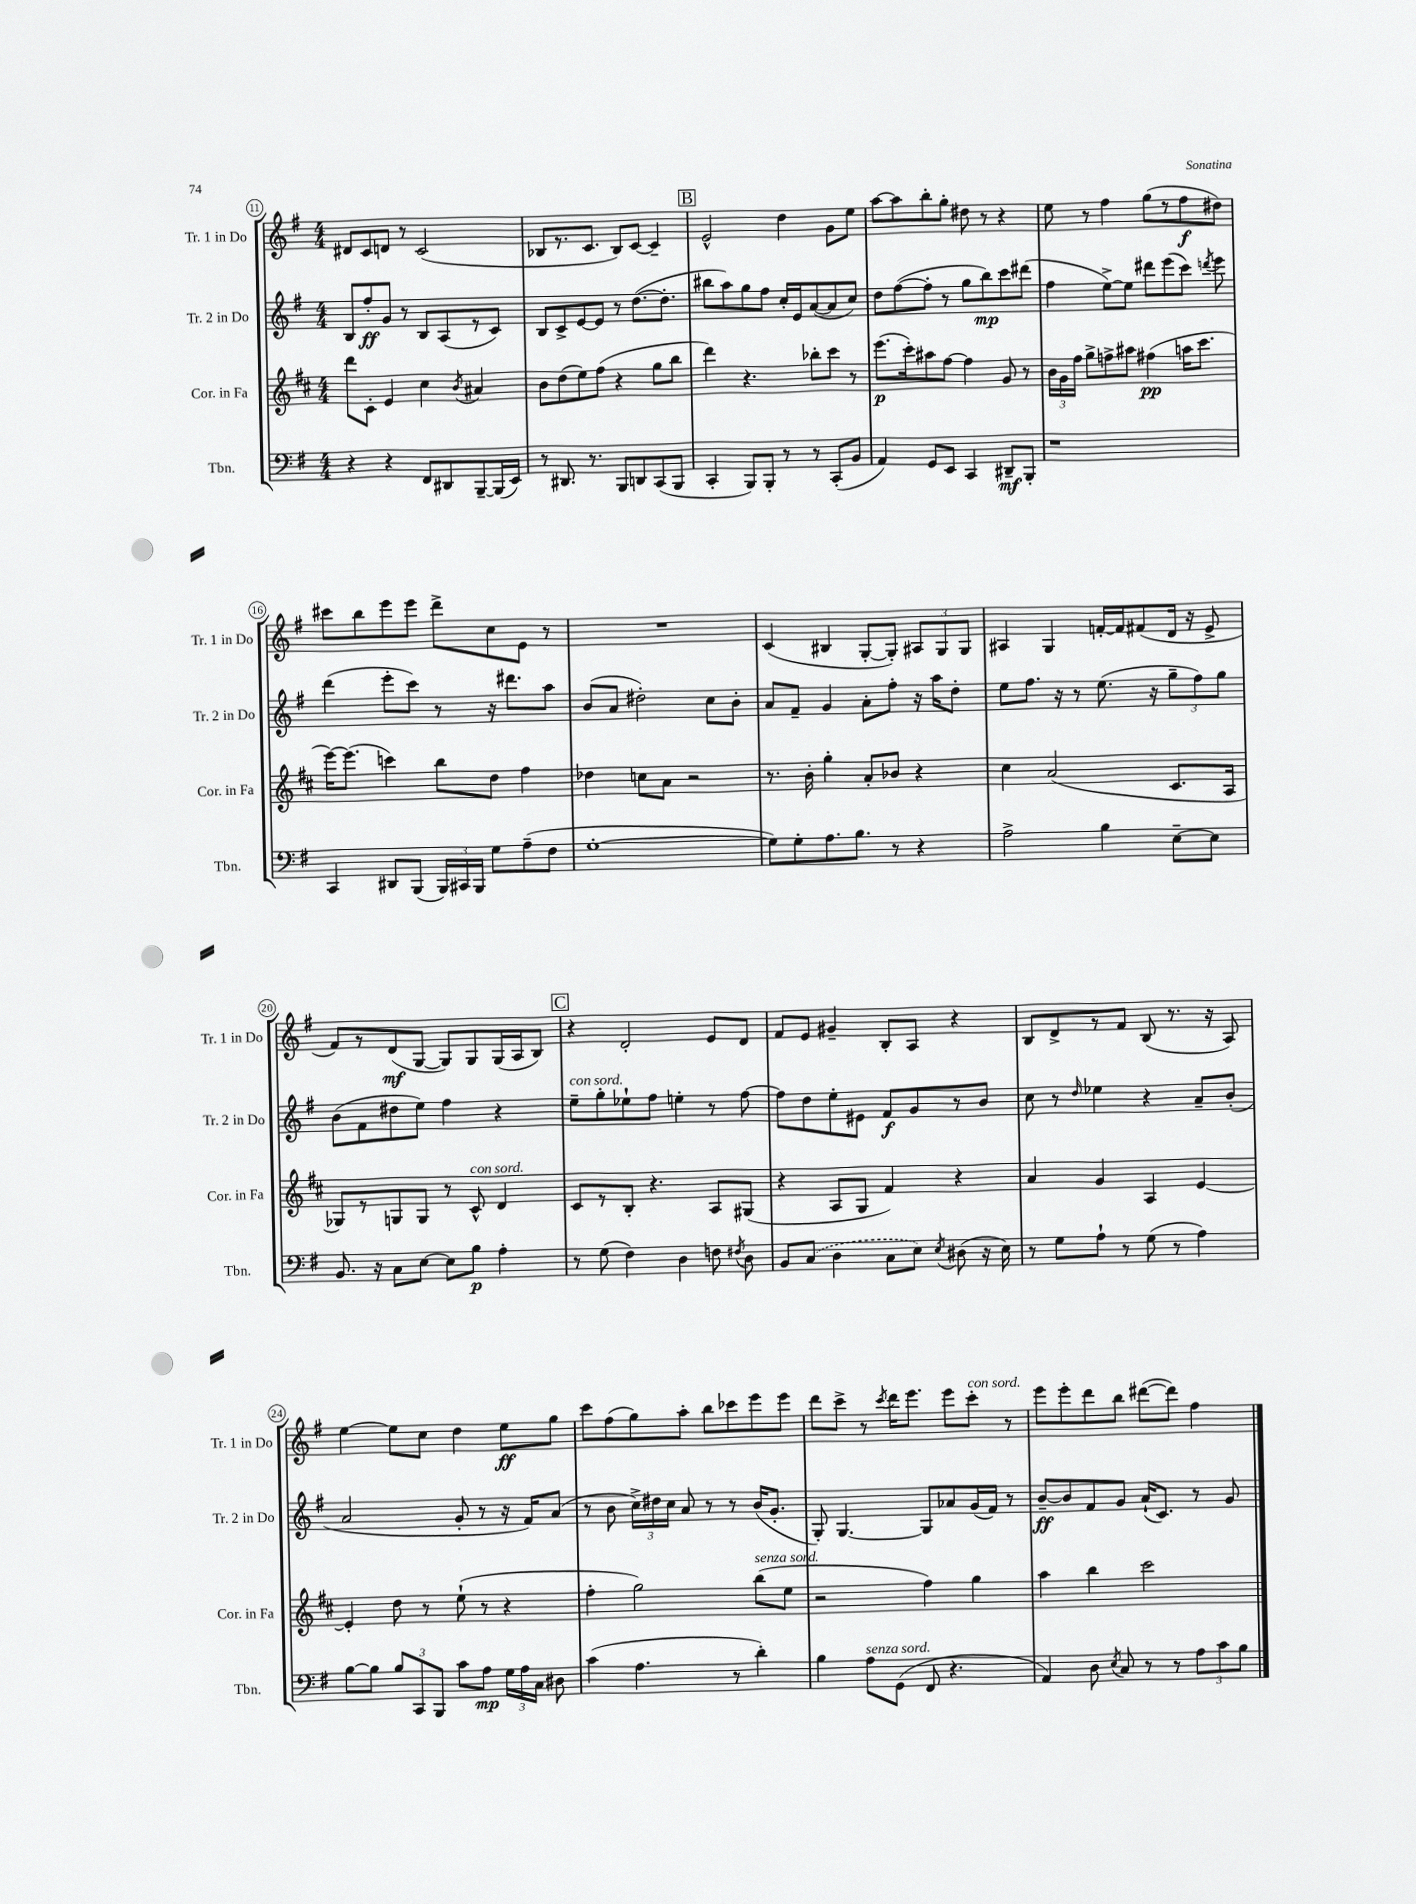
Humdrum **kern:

**kern	**dynam	**kern	**dynam	**kern	**dynam	**kern	**dynam
*part4	*part4	*part3	*part3	*part2	*part2	*part1	*part1
*staff4	*staff4	*staff3	*staff3	*staff2	*staff2	*staff1	*staff1
*I"Tbn.	*	*I"Cor. in Fa	*	*I"Tr. 2 in Do	*	*I"Tr. 1 in Do	*
*I'Tbn.	*	*I'Cor. in Fa	*	*I'Tr. 2 in Do	*	*I'Tr. 1 in Do	*
*clefF4	*	*clefG2	*	*clefG2	*	*clefG2	*
*k[f#]	*	*k[f#c#]	*	*k[f#]	*	*k[f#]	*
*M4/4	*	*M4/4	*	*M4/4	*	*M4/4	*
=11	=11	=11	=11	=11	=11	=11	=11
4r	.	8ddd\L	.	8B/L	.	8d#X/L	.
.	.	8c#'\J	.	8ff#'/	ff	8c/	.
4r	.	4e/	.	8g/J	.	8dn/J	.
.	.	.	.	8r	.	8r	.
8FF#/L	.	4cc#\	.	8B/L	.	(2c/	.
8DD#X/	.	.	.	(8A/	.	.	.
.	.	8qb/	.	.	.	.	.
[8BBB~/	.	4a#X/	.	8r	.	.	.
(16BBB/L]	.	.	.	8c/J)	.	.	.
16EE/JJ)	.	.	.	.	.	.	.
=12	=12	=12	=12	=12	=12	=12	=12
8r	.	8b\L	.	8B/L	.	8B-X/L	.
8.DD#X/	.	(8dd\	.	8c^/	.	8.r	.
.	.	8ee\)	.	[8e/	.	.	.
8.r	.	.	.	.	.	8.c/J	.
.	.	(8ff#\J	.	8e/J]	.	.	.
8BBB/L	.	4r	.	8r	.	8B-/L)	.
8DDn/	.	.	.	([8.dd\L	.	[8c/J	.
(8CC/	.	8gg\L	.	.	.	4c~/]	.
.	.	.	.	8.dd'\J]	.	.	.
8BBB/J	.	8bb\J	.	.	.	.	.
!!LO:REH:place=s1:t=B
=13	=13	=13	=13	=13	=13	=13	=13
4CC'/	.	4ddd\)	.	8bb#X\L	.	2e^^/	.
.	.	.	.	8aa\)	.	.	.
8BBB/L)	.	4.r	.	8gg\	.	.	.
8BBB'/J	.	.	.	8ff#\J	.	.	.
8r	.	.	.	16cc'/LL	.	4dd\	.
.	.	.	.	16e/J	.	.	.
8r	.	8bb-X'\L	.	([8a/	.	.	.
(8CC'/L	.	8ccc#\J	.	8a/]	.	8g\L	.
8BB/J	.	8r	.	8cc/J)	.	8ee\J	.
=14	=14	=14	=14	=14	=14	=14	=14
4AA/)	.	(8.eee\L	p	8dd\L	.	[8aa\L	.
.	.	.	.	([8ff#\	.	8aa\]	.
.	.	16ccc#'\k)	.	.	.	.	.
8GG/L	.	8aa#X\	.	8ff#'\J]	.	8bb'\	.
8EE/J	.	[8ff#\J	.	8r	.	8gg'\J	.
4CC/	.	4ff#\]	.	8gg\L	.	8dd#X\	.
.	.	.	.	8bb\)	mp	8r	.
8DD#X~/L	mf	8g/	.	8ccc\	.	4r	.
8BBB'/J	.	8r	.	(8ddd#X\J	.	.	.
=15	=15	=15	=15	=15	=15	=15	=15
1r	.	24b\LL	.	4ff#\	.	8ee\	.
.	.	24g\	.	.	.	.	.
.	.	24ff#\JJ	.	.	.	.	.
.	.	8gg^\L	.	.	.	8r	.
.	.	8ffn^\	.	[8ee^\L)	.	4ff#\	.
.	.	8aa#X\J	.	8ee\J]	.	.	.
.	.	(4ff#X\	pp	8ddd#X\L	.	(8gg\L	.
.	.	.	.	(8eee\	.	8r	.
.	.	16aan\KL	.	8ccc\J)	.	8ff#\	f
.	.	8.ccc#\J	.	.	.	.	.
.	.	.	.	8qdddn/	.	.	.
.	.	.	.	8eee\	.	8dd#X\J)	.
!!LO:LB:g=z
=16	=16	=16	=16	=16	=16	=16	=16
4CC/	.	[16eee\KL)	.	(4ddd\	.	8ccc#X\L	.
.	.	(8.eee\J]	.	.	.	.	.
.	.	.	.	.	.	8bb\	.
8DD#X/L	.	4cccn\)	.	8eee'\L	.	8eee\	.
(8BBB/J	.	.	.	8ccc\J)	.	8eee\J	.
24BBB/LL)	.	8bb\L	.	8r	.	8ddd^\L	.
24CC#X/	.	.	.	.	.	.	.
24BBB/JJ	.	.	.	.	.	.	.
8G\L	.	8dd\J	.	16r	.	8cc\	.
.	.	.	.	8.ddd#X\L	.	.	.
(8A~\	.	4ff#\	.	.	.	8e\J	.
8F#\J	.	.	.	8aa\J	.	8r	.
=17	=17	=17	=17	=17	=17	=17	=17
[1G'	.	4dd-X\	.	(8b/L	.	1r	.
.	.	.	.	8a/J	.	.	.
.	.	8ccn\L	.	2dd#X'\)	.	.	.
.	.	8a\J	.	.	.	.	.
.	.	2r	.	.	.	.	.
.	.	.	.	8cc\L	.	.	.
.	.	.	.	8b'\J	.	.	.
=18	=18	=18	=18	=18	=18	=18	=18
8G\L])	.	8.r	.	8a/L	.	(4c/	.
8G'\	.	.	.	8f#~/J	.	.	.
.	.	16b'\	.	.	.	.	.
8.A\	.	4gg'\	.	4g/	.	4B#X/	.
8.B\J	.	.	.	.	.	.	.
.	.	8a'/L	.	8a'\L	.	[8G'/L	.
8r	.	8b-X/J	.	8ff#'\J	.	8G'/J])	.
4r	.	4r	.	16r	.	12A#X/L	.
.	.	.	.	16aa\KL	.	.	.
.	.	.	.	.	.	12G/	.
.	.	.	.	8dd'\J	.	.	.
.	.	.	.	.	.	12G/J	.
=19	=19	=19	=19	=19	=19	=19	=19
2A^\	.	4cc#\	.	8ee\L	.	4A#X/	.
.	.	.	.	8.ff#\J	.	.	.
.	.	(2a/	.	.	.	4G/	.
.	.	.	.	16r	.	.	.
.	.	.	.	8r	.	.	.
4B\	.	.	.	(8.ee\	.	[16fn'/LL	.
.	.	.	.	.	.	16f/J]	.
.	.	.	.	.	.	(8f#X/	.
.	.	.	.	16r	.	.	.
[8E~\L	.	8.c#/L	.	12gg~\L	.	16d/Jk	.
.	.	.	.	.	.	16r	.
.	.	.	.	12ff#\)	.	.	.
8E\J]	.	.	.	.	.	8e^/	.
.	.	.	.	12gg\J	.	.	.
.	.	16A/Jk	.	.	.	.	.
!!LO:LB:g=z
=20	=20	=20	=20	=20	=20	=20	=20
8.BB/	.	8G-X/L)	.	(8b\L	.	8f#/L)	.
.	.	8r	.	8f#\	.	8r	.
16r	.	.	.	.	.	.	.
8C\L	.	8Gn/	.	8dd#X\	.	(8d/	mf
[8E\J	.	8G/J	.	8ee\J)	.	[8G/J	.
8E\L]	.	8r	.	4ff#\	.	8G/L])	.
!	!	!LO:TX:a:i:t=con sord.	!	!	!	!	!
8B\J	p	8c#^^/	.	.	.	8G/	.
4A'\	.	4d/	.	4r	.	(16G/L	.
.	.	.	.	.	.	16A/J	.
.	.	.	.	.	.	8B/J)	.
!!LO:REH:place=s1:t=C
=21	=21	=21	=21	=21	=21	=21	=21
!	!	!	!	!LO:TX:a:i:t=con sord.	!	!	!
8r	.	8c#/L	.	8ee~\L	.	4r	.
(8G\	.	8r	.	8gg'\	.	.	.
4F#\)	.	8B'/J	.	8ee-X`\	.	2d'/	.
.	.	4.r	.	8ff#\J	.	.	.
4D\	.	.	.	4een'\	.	.	.
8Fn\	.	8A/L	.	8r	.	8e/L	.
8qF#X/	.	.	.	.	.	.	.
8D\	.	(8G#X/J	.	[8ff#\	.	8d/J	.
=22	=22	=22	=22	=22	=22	=22	=22
8BB/L	.	4r	.	8ff#\L]	.	8f#/L	.
(8C/J	.	.	.	8dd\	.	8e/J	.
4D\	.	8A/L	.	8ee'\	.	4g#X~/	.
.	.	8G/J	.	8e#X\J	.	.	.
8C\L	.	4f#/)	.	8f#/L	f	8B'/L	.
8E\J)	.	.	.	8g/	.	8A/J	.
8qE/	.	.	.	.	.	.	.
(8D#X\	.	4r	.	8r	.	4r	.
16r	.	.	.	8b/J	.	.	.
16E\)	.	.	.	.	.	.	.
=23	=23	=23	=23	=23	=23	=23	=23
8r	.	4a/	.	8cc\	.	8B/L	.
8G\L	.	.	.	8r	.	8d^/	.
.	.	.	.	16qqdd/	.	.	.
8A`\J	.	4g/	.	4ee-X\	.	8r	.
8r	.	.	.	.	.	8f#/J	.
(8G\	.	4A/	.	4r	.	(8B/	.
8r	.	.	.	.	.	8.r	.
4A\)	.	[4e/	.	8a~/L	.	.	.
.	.	.	.	.	.	16r	.
.	.	.	.	(8b'/J	.	8A/)	.
!!LO:LB:g=z
=24	=24	=24	=24	=24	=24	=24	=24
[8B\L	.	4e'/]	.	2a/	.	[4ee\	.
8B\J]	.	.	.	.	.	.	.
12B/L	.	8dd\	.	.	.	8ee\L]	.
12CC/	.	.	.	.	.	.	.
.	.	8r	.	.	.	8cc\J	.
12BBB/J	.	.	.	.	.	.	.
8c\L	.	(8ee`\	.	8g'/	.	4dd\	.
8A\J	mp	8r	.	8r	.	.	.
24G\LL	.	4r	.	16r	.	8ee\L	ff
24A\	.	.	.	.	.	.	.
.	.	.	.	16f#/KL)	.	.	.
24C\JJ	.	.	.	.	.	.	.
8D#X\	.	.	.	(8a/J	.	8gg\J	.
=25	=25	=25	=25	=25	=25	=25	=25
(4c\	.	4ff#'\	.	8r	.	8ccc\L	.
.	.	.	.	8b\	.	(8ff#\	.
4.A\	.	2gg\)	.	24cc^\LL)	.	8gg\)	.
.	.	.	.	24dd#X\	.	.	.
.	.	.	.	24cc\JJ	.	.	.
.	.	.	.	8a/	.	8aa'\J	.
.	.	.	.	8r	.	8bb\L	.
8r	.	.	.	8r	.	8ccc-X\	.
!	!	!LO:TX:a:i:t=senza sord.	!	!	!	!	!
4d'\)	.	(8bb\L	.	(16b/KL	.	8eee\	.
.	.	.	.	8.g'/J	.	.	.
.	.	8ee\J	.	.	.	8eee\J	.
=26	=26	=26	=26	=26	=26	=26	=26
4B\	.	2r	.	8G'/)	.	8ddd\L	.
.	.	.	.	[4.G/	.	8ccc^\J	.
!LO:TX:a:i:t=senza sord.	!	!	!	!	!	!	!
8A\L	.	.	.	.	.	8r	.
.	.	.	.	.	.	8qccc/	.
(8GG\J	.	.	.	.	.	16ddd\KL	.
.	.	.	.	.	.	8.eee\J	.
8FF#/	.	4ff#\)	.	8G/L]	.	.	.
4.r	.	.	.	8a-X/	.	8eee\L	.
!	!	!	!	!	!	!LO:TX:a:i:t=con sord.	!
.	.	4gg\	.	(16g/L	.	8ccc'\J	.
.	.	.	.	16f#/JJ)	.	.	.
.	.	.	.	8r	.	8r	.
=27	=27	=27	=27	=27	=27	=27	=27
4AA/)	.	4aa\	.	[8b~/L	ff	8eee\L	.
.	.	.	.	8b/]	.	8eee'\	.
8D\	.	4bb\	.	8f#/	.	8ddd\	.
8qE/	.	.	.	.	.	.	.
8C/	.	.	.	8g/J	.	8bb\J	.
8r	.	2ccc#\	.	(16a`/KL	.	([8ddd#X\L	.
.	.	.	.	8.c/J)	.	.	.
8r	.	.	.	.	.	8ddd#\J])	.
12A\L	.	.	.	8r	.	4ff#\	.
12c\	.	.	.	.	.	.	.
.	.	.	.	8g/	.	.	.
12B\J	.	.	.	.	.	.	.
==	==	==	==	==	==	==	==
*-	*-	*-	*-	*-	*-	*-	*-
